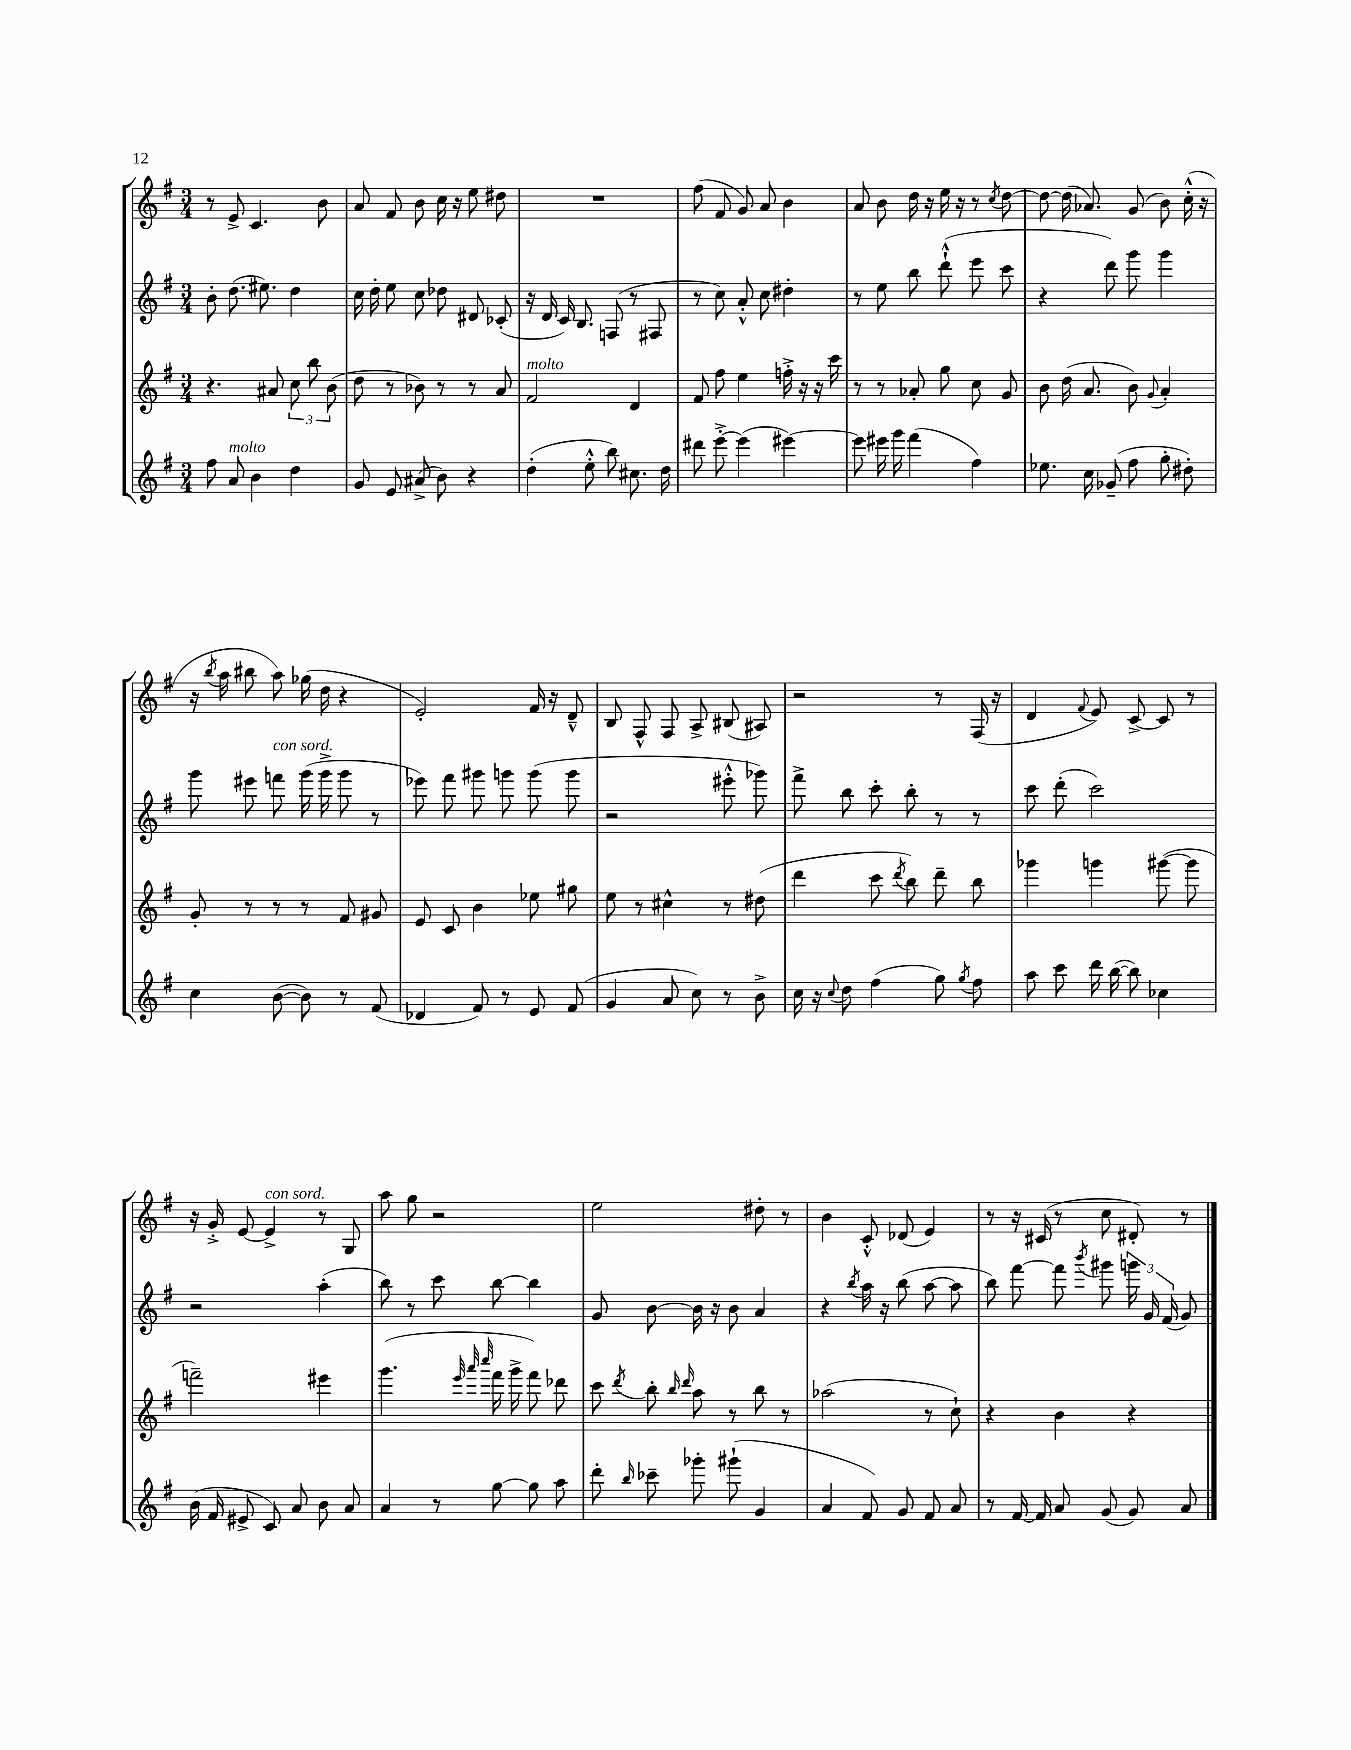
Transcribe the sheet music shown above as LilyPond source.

<<
\new StaffGroup <<
\new Staff = "s0" {
    \clef treble \key g \major \numericTimeSignature \time 3/4
    \autoBeamOff r8 e'8-> c'4. b'8 |
    a'8 fis'8 b'8 c''16 r16 e''8 dis''8 |
    R2. |
    fis''8( fis'8 g'8) a'8 b'4 |
    a'8 b'8 d''16 r16 e''16 r16 r8 \acciaccatura { c''8 } d''8~ |
    d''8~ d''16( aes'8.) g'8( b'8) c''16-.-^( r16 |
    r16 \acciaccatura { b''8 } a''16 bis''8 a''8) ges''16( d''16 r4 |
    e'2-.) fis'16 r16 d'8---^ |
    b8 fis8-^ fis8 a8-> bis8( ais8) |
    r2 r8 fis16( r16 |
    d'4 \appoggiatura { fis'8 } e'8) c'8~-> c'8 r8 |
    r16 g'16-.-> e'8~ e'4->^\markup { \italic "con sord." } r8 g8 |
    a''8 g''8 r2 |
    e''2 dis''8-. r8 |
    b'4 c'8-.-^ des'8( e'4) |
    r8 r16 cis'16( r8 c''8 dis'8-.) r8 \bar "|." |
}
\new Staff = "s1" {
    \clef treble \key g \major \numericTimeSignature \time 3/4
    \autoBeamOff b'8-. d''8.( eis''8.) d''4 |
    c''16 d''16-. e''8 c''8 des''8 dis'8 ces'8-.( |
    r16 d'16 c'16) b8. f8( r8 fis8 |
    r8 c''8) a'8-.-^ c''8 dis''4-. |
    r8 e''8 b''8 d'''8-!-^( e'''8 c'''8 |
    r4 d'''8) g'''8 g'''4 |
    g'''8 eis'''8 f'''8^\markup { \italic "con sord." } g'''16( g'''16-> g'''8 r8 |
    ees'''8) fis'''8 gis'''8 g'''8 g'''8( g'''8 |
    r2 eis'''8-.-^ ges'''8) |
    fis'''8-> b''8 c'''8-. b''8-. r8 r8 |
    c'''8 d'''8-.( c'''2) |
    r2 a''4-.( |
    b''8) r8 c'''8 b''8~ b''4 |
    g'8 b'8~ b'16 r16 b'8 a'4 |
    r4 \acciaccatura { b''8 } a''16 r16 b''8( a''8~ a''8 |
    b''8) fis'''8~ fis'''8 \acciaccatura { b'''8 } gis'''8 \tuplet 3/2 { g'''16 g'16 fis'16( } g'8) \bar "|." |
}
\new Staff = "s2" {
    \clef treble \key g \major \numericTimeSignature \time 3/4
    \autoBeamOff r4. ais'8 \tuplet 3/2 { c''8 b''8 b'8( } |
    d''8 r8 bes'8) r8 r8 a'8 |
    fis'2^\markup { \italic "molto" } d'4 |
    fis'8 fis''8 e''4 f''16-.-> r16 r16 c'''16 |
    r8 r8 aes'8-. g''8 c''8 g'8 |
    b'8 d''16( a'8. b'8) \appoggiatura { g'8 } a'4-. |
    g'8-. r8 r8 r8 fis'8 gis'8 |
    e'8 c'8 b'4 ees''8 gis''8 |
    e''8 r8 cis''4-^ r8 dis''8( |
    d'''4 c'''8 \acciaccatura { d'''8 } b''8) d'''8-- b''8 |
    ges'''4 g'''4 gis'''8~( gis'''8 |
    f'''2--) eis'''4 |
    g'''4.( \grace { e'''32 a'''32 c''''32 } fis'''16 g'''16-> fis'''8) des'''8 |
    c'''8 \acciaccatura { d'''8 } b''8-. \grace { b''16 d'''16 } a''8 r8 b''8 r8 |
    aes''2( r8 c''8-!) |
    r4 b'4 r4 \bar "|." |
}
\new Staff = "s3" {
    \clef treble \key g \major \numericTimeSignature \time 3/4
    \autoBeamOff fis''8 a'8^\markup { \italic "molto" } b'4 d''4 |
    g'8 e'8 ais'8->( b'8) r4 |
    d''4-.( e''8-.-^ b''8) cis''8. d''16 |
    dis'''8 e'''8~-.-> e'''4( eis'''4~) |
    eis'''8 eis'''16 g'''16 fis'''4( fis''4) |
    ees''8. c''16 ges'8--( fis''8 g''8-. dis''8-.) |
    c''4 b'8~( b'8) r8 fis'8( |
    des'4 fis'8) r8 e'8 fis'8( |
    g'4 a'8 c''8) r8 b'8-> |
    c''16 r16 \appoggiatura { c''8 } d''8 fis''4( g''8) \acciaccatura { g''8 } fis''8 |
    a''8 c'''8 d'''16 b''16~( b''8) ces''4 |
    b'16( fis'16 eis'8-> c'8) a'8 b'8 a'8 |
    a'4 r8 g''8~ g''8 a''8 |
    d'''8-. \grace { b''16 } ces'''8-- ges'''8-. gis'''8-!( g'4 |
    a'4 fis'8) g'8 fis'8 a'8 |
    r8 fis'16~ fis'16 a'8 g'8( g'8) a'8 \bar "|." |
}
>>
>>
\layout { \context { \Score \remove "Bar_number_engraver" } }
